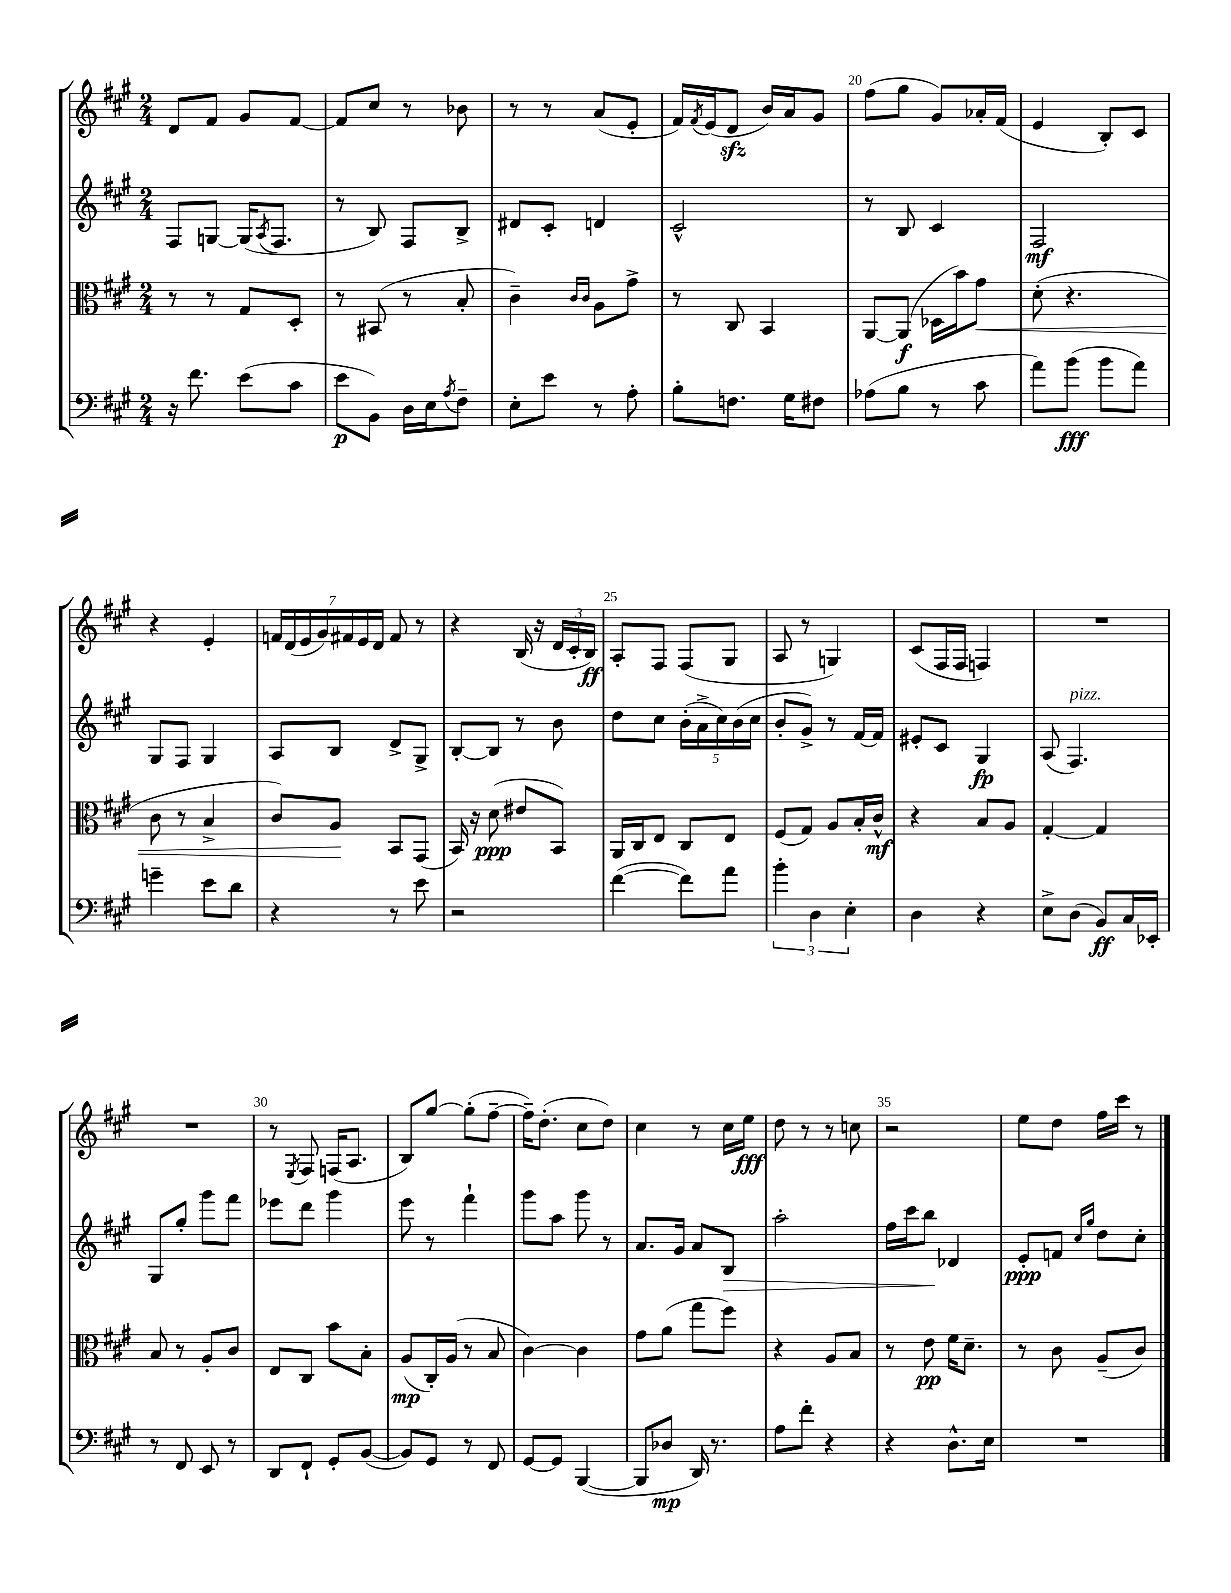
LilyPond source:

<<
\new StaffGroup <<
\new Staff = "s0" {
    \clef treble \key a \major \numericTimeSignature \time 2/4
    d'8 fis'8 gis'8 fis'8~ |
    fis'8 cis''8 r8 bes'8 |
    r8 r8 a'8( e'8-. |
    fis'16) \acciaccatura { fis'8 } e'16( d'8\sfz b'16) a'16 gis'8 |
    fis''8( gis''8 gis'8) aes'16-. fis'16( |
    e'4 b8-.) cis'8 |
    r4 e'4-. |
    \tuplet 7/4 { f'16 d'16( e'16 gis'16) fis'16 e'16 d'16 } fis'8 r8 |
    r4 b16( r16 \tuplet 3/2 { d'16 cis'16-. b16\ff) } |
    a8-. fis8 fis8( gis8 |
    a8 r8 g4) |
    cis'8( fis16 fis16 f4) |
    R2 |
    R2 |
    r8 \acciaccatura { e8 } fis8 f16( a8. |
    b8) gis''8~ gis''8-.( fis''8~-- |
    fis''16--) d''8.-.( cis''8 d''8) |
    cis''4 r8 cis''16 e''16\fff |
    d''8 r8 r8 c''8 |
    r2 |
    e''8 d''8 fis''16 cis'''16 r8 \bar "|." |
}
\new Staff = "s1" {
    \clef treble \key a \major \numericTimeSignature \time 2/4
    fis8 g8~ g16( \acciaccatura { a8 } fis8. |
    r8 b8) fis8 b8-> |
    dis'8 cis'8-. d'4 |
    cis'2-^ |
    r8 b8 cis'4 |
    fis2\mf |
    gis8 fis8 gis4 |
    a8 b8 d'8-> gis8-> |
    b8~-. b8 r8 b'8 |
    d''8 cis''8 \tuplet 5/4 { b'16-.( a'16-> cis''16) b'16( cis''16 } |
    b'8-. gis'8->) r8 fis'16~ fis'16 |
    eis'8-. cis'8 gis4\fp |
    a8( fis4.^\markup { \italic "pizz." }) |
    gis8 gis''8-. gis'''8 fis'''8 |
    ees'''8 d'''8 gis'''4 |
    e'''8 r8 fis'''4-! |
    gis'''8 a''8 gis'''8 r8 |
    a'8. gis'16 a'8 b8\> |
    a''2-. |
    fis''16 cis'''16 b''8\! des'4 |
    e'8-.\ppp f'8 \grace { cis''16 gis''16 } d''8 cis''8-. \bar "|." |
}
\new Staff = "s2" {
    \clef alto \key a \major \numericTimeSignature \time 2/4
    r8 r8 gis8 d8-. |
    r8 bis,8( r8 b8-. |
    cis'4--) \grace { cis'16 cis'16 } a8 gis'8-> |
    r8 cis8 b,4 |
    a,8~ a,8\f( des16 b'16) gis'8\< |
    d'8-.( r4. |
    cis'8 r8 b4-> |
    cis'8) a8\! b,8 gis,8( |
    b,16) r16 d'8\ppp( eis'8 b,8) |
    a,16 cis16 e8 cis8 e8 |
    fis8( gis8) a8 b16-. cis'16-^\mf |
    r4 b8 a8 |
    gis4~-. gis4 |
    b8 r8 a8-. cis'8 |
    e8 cis8 b'8 b8-. |
    a8\mp( cis16-.) a16( r8 b8 |
    cis'4~) cis'4 |
    gis'8 a'8( gis''8 fis''8) |
    r4 a8 b8 |
    r8 e'8\pp fis'16 d'8.-- |
    r8 cis'8 a8--( cis'8) \bar "|." |
}
\new Staff = "s3" {
    \clef bass \key a \major \numericTimeSignature \time 2/4
    r16 fis'8. e'8( cis'8 |
    e'8\p b,8) d16 e16 \acciaccatura { a8 } fis8-- |
    e8-. e'8 r8 a8-. |
    b8-. f8. gis16 fis8 |
    aes8( b8 r8 cis'8 |
    a'8) b'8\fff( b'8 a'8) |
    g'4-- e'8 d'8 |
    r4 r8 e'8 |
    r2 |
    fis'4~( fis'8) a'8 |
    \tuplet 3/2 { b'4-. d4 e4-. } |
    d4 r4 |
    e8-> d8( b,8\ff) cis16 ees,16-. |
    r8 fis,8 e,8 r8 |
    d,8 fis,8-! gis,8-. b,8~( |
    b,8) gis,8 r8 fis,8 |
    gis,8~ gis,8 b,,4~( |
    b,,8 des8\mp d,16) r8. |
    a8 fis'8-. r4 |
    r4 d8.-^ e16 |
    R2 \bar "|." |
}
>>
>>
\layout { \context { \Score currentBarNumber = #16 \override BarNumber.break-visibility = ##(#f #t #t) barNumberVisibility = #(every-nth-bar-number-visible 5) } }
